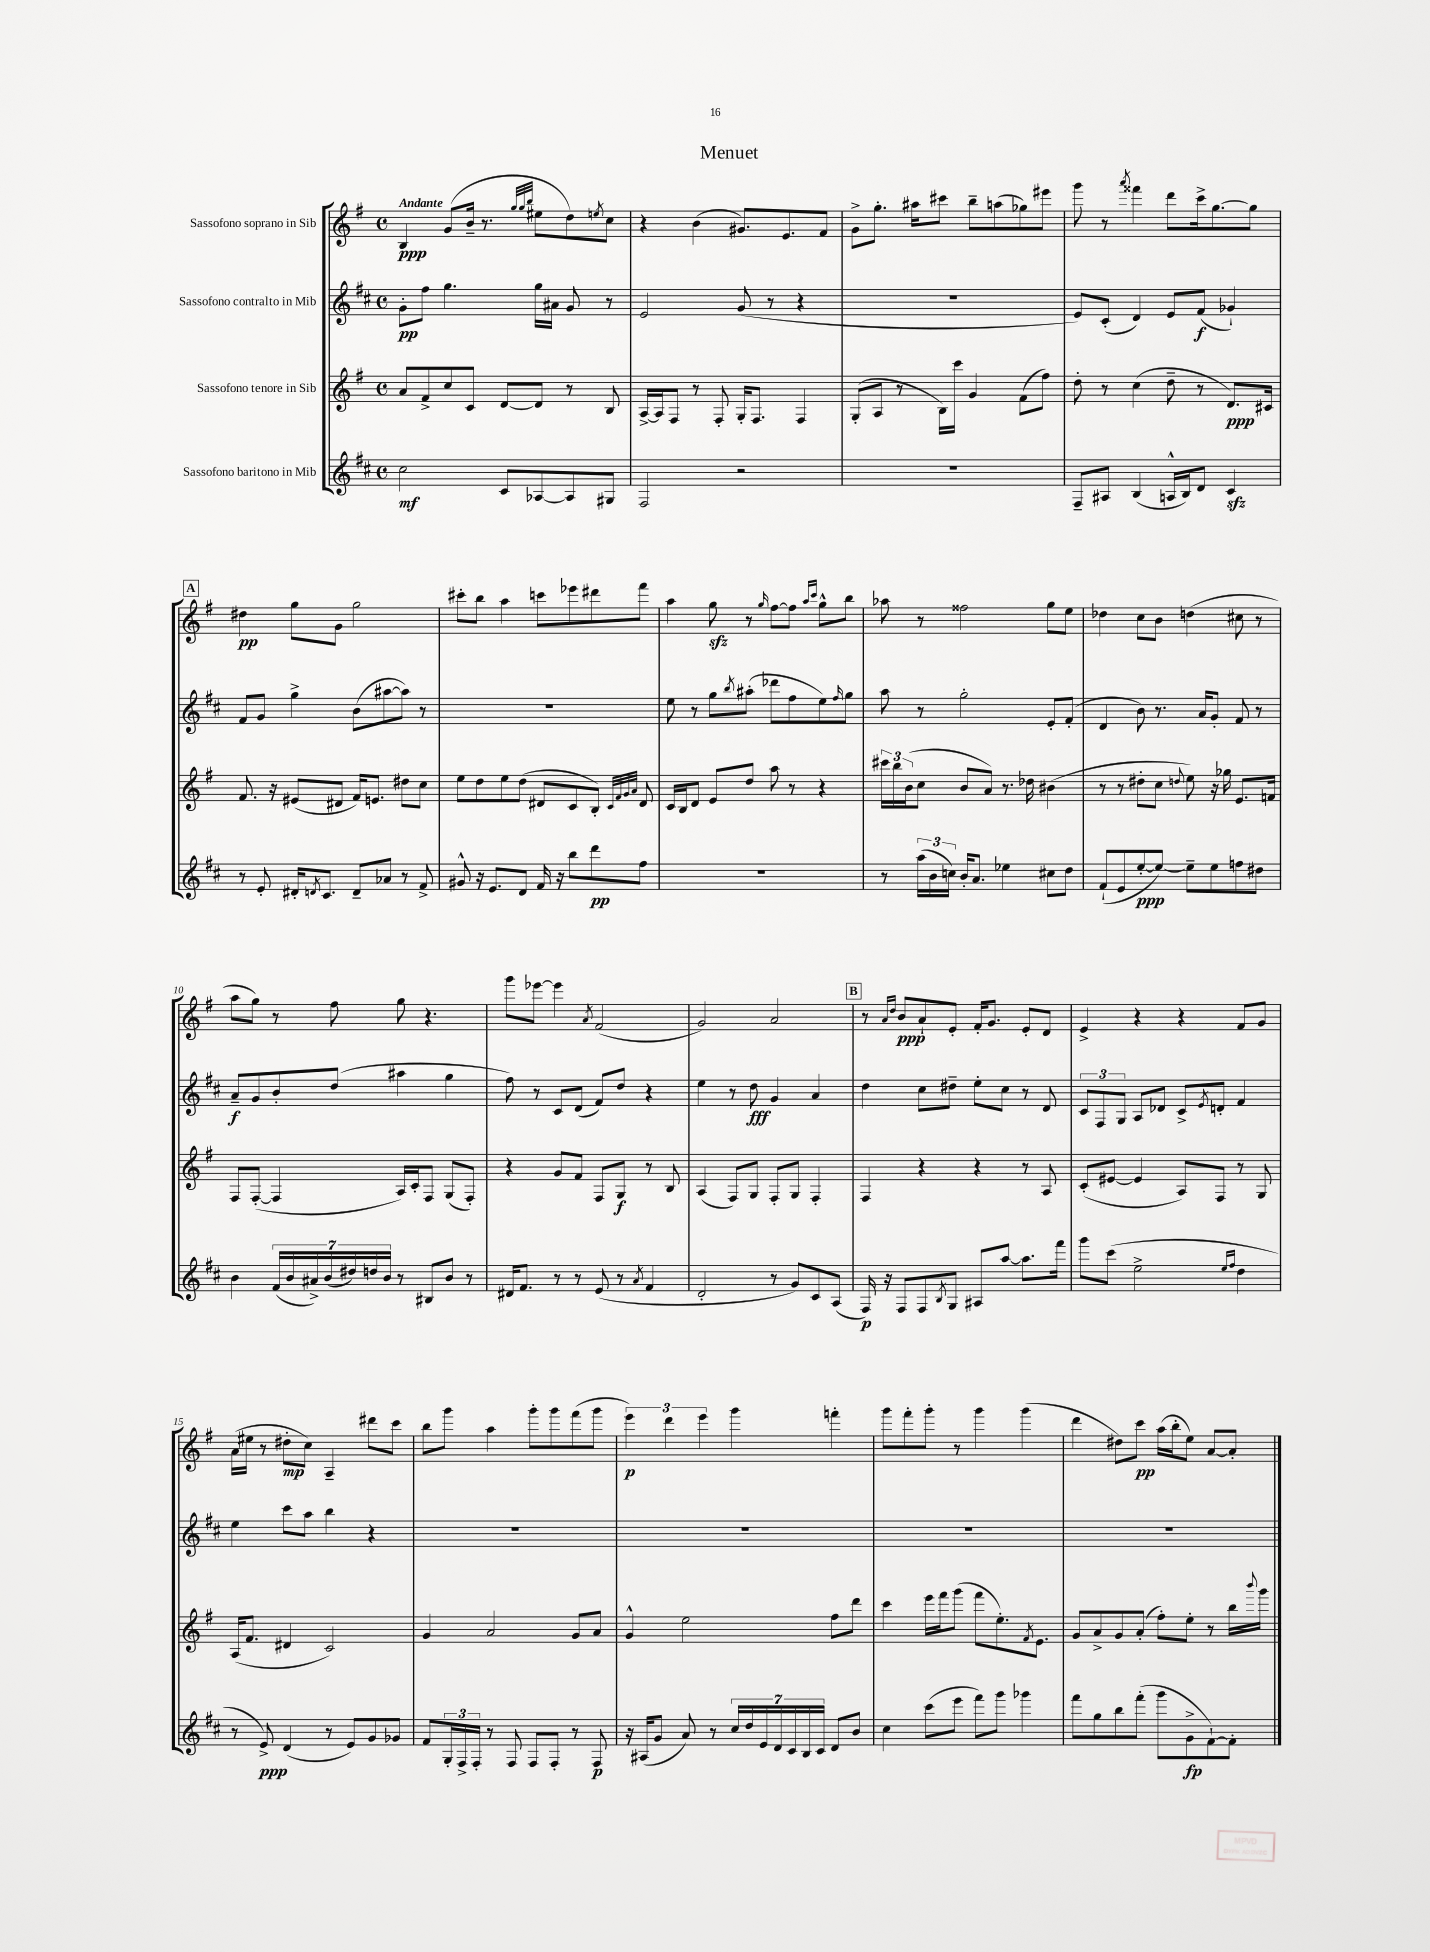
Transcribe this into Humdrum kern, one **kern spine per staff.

**kern	**dynam	**kern	**dynam	**kern	**dynam	**kern	**dynam
*part4	*part4	*part3	*part3	*part2	*part2	*part1	*part1
*staff4	*staff4	*staff3	*staff3	*staff2	*staff2	*staff1	*staff1
*I"Sassofono baritono in Mib	*	*I"Sassofono tenore in Sib	*	*I"Sassofono contralto in Mib	*	*I"Sassofono soprano in Sib	*
*clefG2	*	*clefG2	*	*clefG2	*	*clefG2	*
*k[f#c#]	*	*k[f#]	*	*k[f#c#]	*	*k[f#]	*
*M4/4	*	*M4/4	*	*M4/4	*	*M4/4	*
*met(c)	*	*met(c)	*	*met(c)	*	*met(c)	*
=1	=1	=1	=1	=1	=1	=1	=1
!	!	!	!	!	!	!LO:TX:a:B:t=Andante	!
2cc#\	mf	8a/L	.	8g'\L	pp	4B/	ppp
.	.	8f#^/	.	8ff#\J	.	.	.
.	.	8cc/	.	4.gg\	.	(8g/L	.
.	.	8c/J	.	.	.	16b~/Jk	.
.	.	.	.	.	.	8.r	.
8c#/L	.	[8d/L	.	.	.	.	.
.	.	.	.	.	.	32qqgg/LLL	.
.	.	.	.	.	.	32qqgg/	.
.	.	.	.	.	.	32qqbb/JJJ	.
[8A-X/	.	8d/J]	.	16gg\LL	.	8ee#X\L	.
.	.	.	.	16a#X\JJ	.	.	.
8A-/]	.	8r	.	8g/	.	8dd\)	.
.	.	.	.	.	.	8qeen/	.
8G#X/J	.	8B/	.	8r	.	8cc\J	.
=2	=2	=2	=2	=2	=2	=2	=2
2F#/	.	[16A^/LL	.	2e/	.	4r	.
.	.	16A/J]	.	.	.	.	.
.	.	8F#/J	.	.	.	.	.
.	.	8r	.	.	.	(4b\	.
.	.	8F#'/	.	.	.	.	.
2r	.	16G'/KL	.	(8g/	.	8.g#X/L)	.
.	.	8.F#/J	.	.	.	.	.
.	.	.	.	8r	.	.	.
.	.	.	.	.	.	8.e/	.
.	.	4F#/	.	4r	.	.	.
.	.	.	.	.	.	8f#/J	.
=3	=3	=3	=3	=3	=3	=3	=3
1r	.	(8G'/L	.	1r	.	8g^\L	.
.	.	8A/J	.	.	.	8.gg'\J	.
.	.	8r	.	.	.	.	.
.	.	.	.	.	.	16aa#X\KL	.
.	.	16B\LL)	.	.	.	8ccc#X\J	.
.	.	16ccc\JJ	.	.	.	.	.
.	.	4g/	.	.	.	8bb~\L	.
.	.	.	.	.	.	(8aan\	.
.	.	(8f#\L	.	.	.	8gg-X\)	.
.	.	8ff#\J)	.	.	.	8eee#X\J	.
=4	=4	=4	=4	=4	=4	=4	=4
8F#~/L	.	8dd'\	.	8e/L)	.	8ggg\	.
8A#X/J	.	8r	.	(8c#'/J	.	8r	.
.	.	.	.	.	.	8qaaa/	.
(4B/	.	(4cc\	.	4d/)	.	4fff##X\	.
16An^^/LL	.	8dd~\	.	8e/L	.	8ddd\L	.
16B/J)	.	.	.	.	.	.	.
8d/J	.	8r	.	(8f#/J	f	16ccc^\k	.
.	.	.	.	.	.	[8.gg\	.
4c#zz/	.	8.d/L)	ppp	4g-X`/)	.	.	.
.	.	.	.	.	.	8gg\J]	.
.	.	16c#X/Jk	.	.	.	.	.
!!LO:LB:g=z
!!LO:REH:place=s1:t=A
=5	=5	=5	=5	=5	=5	=5	=5
8r	.	8.f#/	.	8f#/L	.	4dd#X\	pp
8e'/	.	.	.	8g/J	.	.	.
.	.	16r	.	.	.	.	.
16d#X'/KL	.	(8e#X/L	.	4gg^\	.	8gg\L	.
8qdn/	.	.	.	.	.	.	.
8.c#/J	.	.	.	.	.	.	.
.	.	8d#X/J	.	.	.	8g\J	.
8d~/L	.	16f#/KL)	.	(8b\L	.	2gg\	.
.	.	8.en/J	.	.	.	.	.
8a-X/J	.	.	.	[8aa#X\	.	.	.
8r	.	8dd#X\L	.	8aa#\J])	.	.	.
8f#^/	.	8cc\J	.	8r	.	.	.
=6	=6	=6	=6	=6	=6	=6	=6
8g#X^^/	.	8ee\L	.	1r	.	8ccc#X'\L	.
16r	.	8dd\	.	.	.	8bb\J	.
8.e/L	.	.	.	.	.	.	.
.	.	8ee\	.	.	.	4aa\	.
8d/J	.	(8dd\J	.	.	.	.	.
16f#/	.	8d#X/L	.	.	.	8cccn\L	.
16r	.	.	.	.	.	.	.
8bb\L	.	8c/	.	.	.	8eee-X\	.
8ddd\	pp	8B'/J)	.	.	.	8ddd#X\	.
.	.	32qqc/LLL	.	.	.	.	.
.	.	32qqf#/	.	.	.	.	.
.	.	32qqg/	.	.	.	.	.
.	.	32qqa/JJJ	.	.	.	.	.
8ff#\J	.	8d#/	.	.	.	8fff#\J	.
=7	=7	=7	=7	=7	=7	=7	=7
1r	.	16c/LL	.	8ee\	.	4aa\	.
.	.	16B/J	.	.	.	.	.
.	.	8d/J	.	8r	.	.	.
.	.	8e/L	.	8gg\L	.	8ggzz\	.
.	.	.	.	8qbb/	.	.	.
.	.	8dd/J	.	(8aa#X'\J	.	8r	.
.	.	.	.	.	.	16qqgg/	.
.	.	8aa\	.	8ddd-X\L	.	[8ff#\L	.
.	.	8r	.	8ff#\	.	8ff#\J]	.
.	.	.	.	.	.	16qqaa/LL	.
.	.	.	.	.	.	16qqccc/JJ	.
.	.	4r	.	8ee\)	.	8gg^^\L	.
.	.	.	.	16qqff#/	.	.	.
.	.	.	.	8gg\J	.	8bb\J	.
=8	=8	=8	=8	=8	=8	=8	=8
8r	.	24ccc#X\LL	.	8aa\	.	8aa-X\	.
.	.	24bb\	.	.	.	.	.
.	.	(24b\J	.	.	.	.	.
(24aa\LL	.	8cc\J	.	8r	.	8r	.
24b\	.	.	.	.	.	.	.
24ccn\JJ)	.	.	.	.	.	.	.
16b'/KL	.	8b/L	.	2gg'\	.	2ff##X\	.
8.a/J	.	.	.	.	.	.	.
.	.	8a/J)	.	.	.	.	.
4ee-X\	.	8.r	.	.	.	.	.
.	.	16dd-X\	.	.	.	.	.
8cc#X\L	.	(4b#X\	.	8e'/L	.	8gg\L	.
8dd\J	.	.	.	(8f#'/J	.	8ee\J	.
=9	=9	=9	=9	=9	=9	=9	=9
(8f#`/L	.	8r	.	4d/	.	4dd-X\	.
8e/	.	8r	.	.	.	.	.
[8ee'/	ppp	8dd#X'\L	.	8b\)	.	8cc\L	.
8ee/J_)	.	8cc\J	.	8.r	.	8b\J	.
.	.	8qqddn/	.	.	.	.	.
8ee~\L]	.	8ee\)	.	.	.	(4ddn\	.
.	.	.	.	16a/KL	.	.	.
8ee\	.	16r	.	8g'/J	.	.	.
.	.	16gg-X\	.	.	.	.	.
8ffn\	.	8.e/L	.	8f#/	.	8cc#X\	.
8dd#X\J	.	.	.	8r	.	8r	.
.	.	16fn/Jk	.	.	.	.	.
!!LO:LB:g=z
=10	=10	=10	=10	=10	=10	=10	=10
4b\	.	8F#/L	.	8a~/L	f	8aa\L	.
.	.	([8F#'/J	.	8g/	.	8gg\J)	.
(28f#/LL	.	4F#/]	.	8b'/	.	8r	.
28b/	.	.	.	.	.	.	.
28a#X^/)	.	.	.	.	.	.	.
(28b/	.	.	.	.	.	.	.
.	.	.	.	(8dd/J	.	8ff#\	.
28dd#X/)	.	.	.	.	.	.	.
28ddn/	.	.	.	.	.	.	.
28b/JJ	.	.	.	.	.	.	.
8r	.	16A/LL)	.	4aa#X\	.	8gg\	.
.	.	16c'/J	.	.	.	.	.
8B#X/L	.	8F#/J	.	.	.	4.r	.
8b/J	.	(8G/L	.	4gg\	.	.	.
8r	.	8F#'/J)	.	.	.	.	.
=11	=11	=11	=11	=11	=11	=11	=11
16d#X/KL	.	4r	.	8ff#\)	.	8ggg\L	.
8.f#/J	.	.	.	.	.	.	.
.	.	.	.	8r	.	[8eee-X\J	.
8r	.	8g/L	.	8c#/L	.	4eee-\]	.
8r	.	8f#/J	.	(8d/J	.	.	.
.	.	.	.	.	.	8qa/	.
(8e/	.	8F#/L	.	8f#/L)	.	(2f#/	.
8r	.	8G/J	f	8dd/J	.	.	.
8qa/	.	.	.	.	.	.	.
4f#/	.	8r	.	4r	.	.	.
.	.	8B/	.	.	.	.	.
=12	=12	=12	=12	=12	=12	=12	=12
2d'/	.	(4A/	.	4ee\	.	2g/)	.
.	.	8F#/L)	.	8r	.	.	.
.	.	8G/J	.	8dd\	fff	.	.
8r	.	8F#'/L	.	4g/	.	2a/	.
8g/L)	.	8G/J	.	.	.	.	.
8c#/	.	4F#'/	.	4a/	.	.	.
(8A/J	.	.	.	.	.	.	.
!!LO:REH:place=s1:t=B
=13	=13	=13	=13	=13	=13	=13	=13
16F#/)	p	4F#/	.	4dd\	.	8r	.
16r	.	.	.	.	.	.	.
.	.	.	.	.	.	16qqa/LL	.
.	.	.	.	.	.	16qqdd/JJ	.
8F#/L	.	.	.	.	.	8b/L	ppp
8F#/	.	4r	.	8cc#\L	.	8a`/	.
8qB/	.	.	.	.	.	.	.
8G/J	.	.	.	8dd#X~\J	.	8e'/J	.
8A#X/L	.	4r	.	8ee'\L	.	16f#'/KL	.
.	.	.	.	.	.	8.g/J	.
[8aa/J	.	.	.	8cc#\J	.	.	.
8.aa\L]	.	8r	.	8r	.	8e'/L	.
.	.	8A/	.	8d/	.	8d/J	.
16fff#\Jk	.	.	.	.	.	.	.
=14	=14	=14	=14	=14	=14	=14	=14
8ggg\L	.	(8c'/L	.	12c#/L	.	4e^/	.
.	.	.	.	12F#/	.	.	.
(8ccc#\J	.	[8e#X/J	.	.	.	.	.
.	.	.	.	12G/J	.	.	.
2ee^\	.	4e#/]	.	8A/L	.	4r	.
.	.	.	.	8d-X/J	.	.	.
.	.	8A/L)	.	8c#^/L	.	4r	.
.	.	.	.	8qe/	.	.	.
.	.	8F#/J	.	8dn'/J	.	.	.
16qqee/LL	.	.	.	.	.	.	.
16qqff#/JJ	.	.	.	.	.	.	.
4dd\	.	8r	.	4f#/	.	8f#/L	.
.	.	8G/	.	.	.	8g/J	.
!!LO:LB:g=z
=15	=15	=15	=15	=15	=15	=15	=15
8r	.	(16A/KL	.	4ee\	.	(16a\LL	.
.	.	8.f#/J	.	.	.	16ee#X\JJ	.
8e^/)	ppp	.	.	.	.	8r	.
(4d/	.	4d#X/	.	8ccc#\L	.	8dd#X'\L	mp
.	.	.	.	8aa\J	.	8cc\J)	.
8r	.	2c/)	.	4bb\	.	4A~/	.
8e/L)	.	.	.	.	.	.	.
8g/	.	.	.	4r	.	8ddd#X\L	.
8g-X/J	.	.	.	.	.	8ccc\J	.
=16	=16	=16	=16	=16	=16	=16	=16
8f#/L	.	4g/	.	1r	.	8bb\L	.
24G'/L	.	.	.	.	.	8ggg\J	.
24F#^/	.	.	.	.	.	.	.
24F#'/JJ	.	.	.	.	.	.	.
8r	.	2a/	.	.	.	4aa\	.
8F#/	.	.	.	.	.	.	.
8F#/L	.	.	.	.	.	8ggg'\L	.
8F#'/J	.	.	.	.	.	8ggg\	.
8r	.	8g/L	.	.	.	(8fff#\	.
8F#/	p	8a/J	.	.	.	8ggg\J	.
=17	=17	=17	=17	=17	=17	=17	=17
16r	.	4g^^/	.	1r	.	6eee\)	p
(16A#X/KL	.	.	.	.	.	.	.
8g/J	.	.	.	.	.	.	.
.	.	.	.	.	.	6ddd\	.
8a/)	.	2ee\	.	.	.	.	.
.	.	.	.	.	.	6eee\	.
8r	.	.	.	.	.	.	.
28cc#/LL	.	.	.	.	.	4ggg\	.
28dd/	.	.	.	.	.	.	.
28e/	.	.	.	.	.	.	.
28d/	.	.	.	.	.	.	.
28c#/	.	.	.	.	.	.	.
28B/	.	.	.	.	.	.	.
28c#/JJ	.	.	.	.	.	.	.
8d/L	.	8ff#\L	.	.	.	4fffn'\	.
8b/J	.	8ddd\J	.	.	.	.	.
=18	=18	=18	=18	=18	=18	=18	=18
4cc#\	.	4ccc\	.	1r	.	8ggg\L	.
.	.	.	.	.	.	8fff#'\	.
(8ccc#\L	.	16eee\LL	.	.	.	8ggg'\J	.
.	.	16fff#\J	.	.	.	.	.
8eee\J	.	(8ggg\J	.	.	.	8r	.
8fff#\L)	.	8fff#\L	.	.	.	4ggg\	.
8ggg\J	.	8.ee'\)	.	.	.	.	.
4ggg-X\	.	.	.	.	.	(4ggg\	.
.	.	8qf#/	.	.	.	.	.
.	.	8.e\J	.	.	.	.	.
=19	=19	=19	=19	=19	=19	=19	=19
8fff#\L	.	8g/L	.	1r	.	4ddd\	.
8gg\	.	8a^/	.	.	.	.	.
8bb\	.	8g/	.	.	.	8dd#X\L)	.
(8fff#'\J	.	(8a'/J	.	.	.	8ccc\J	pp
8ggg\L	.	8ff#'\L)	.	.	.	(16aa\LL	.
.	.	.	.	.	.	16bb'\J	.
8g^\	fp	8ee'\J	.	.	.	8ee\J)	.
[8f#`\)	.	8r	.	.	.	[8a/L	.
8f#'\J]	.	16bb\LL	.	.	.	8a'/J]	.
.	.	8qqbbb/	.	.	.	.	.
.	.	16ggg\JJ	.	.	.	.	.
==	==	==	==	==	==	==	==
*-	*-	*-	*-	*-	*-	*-	*-
